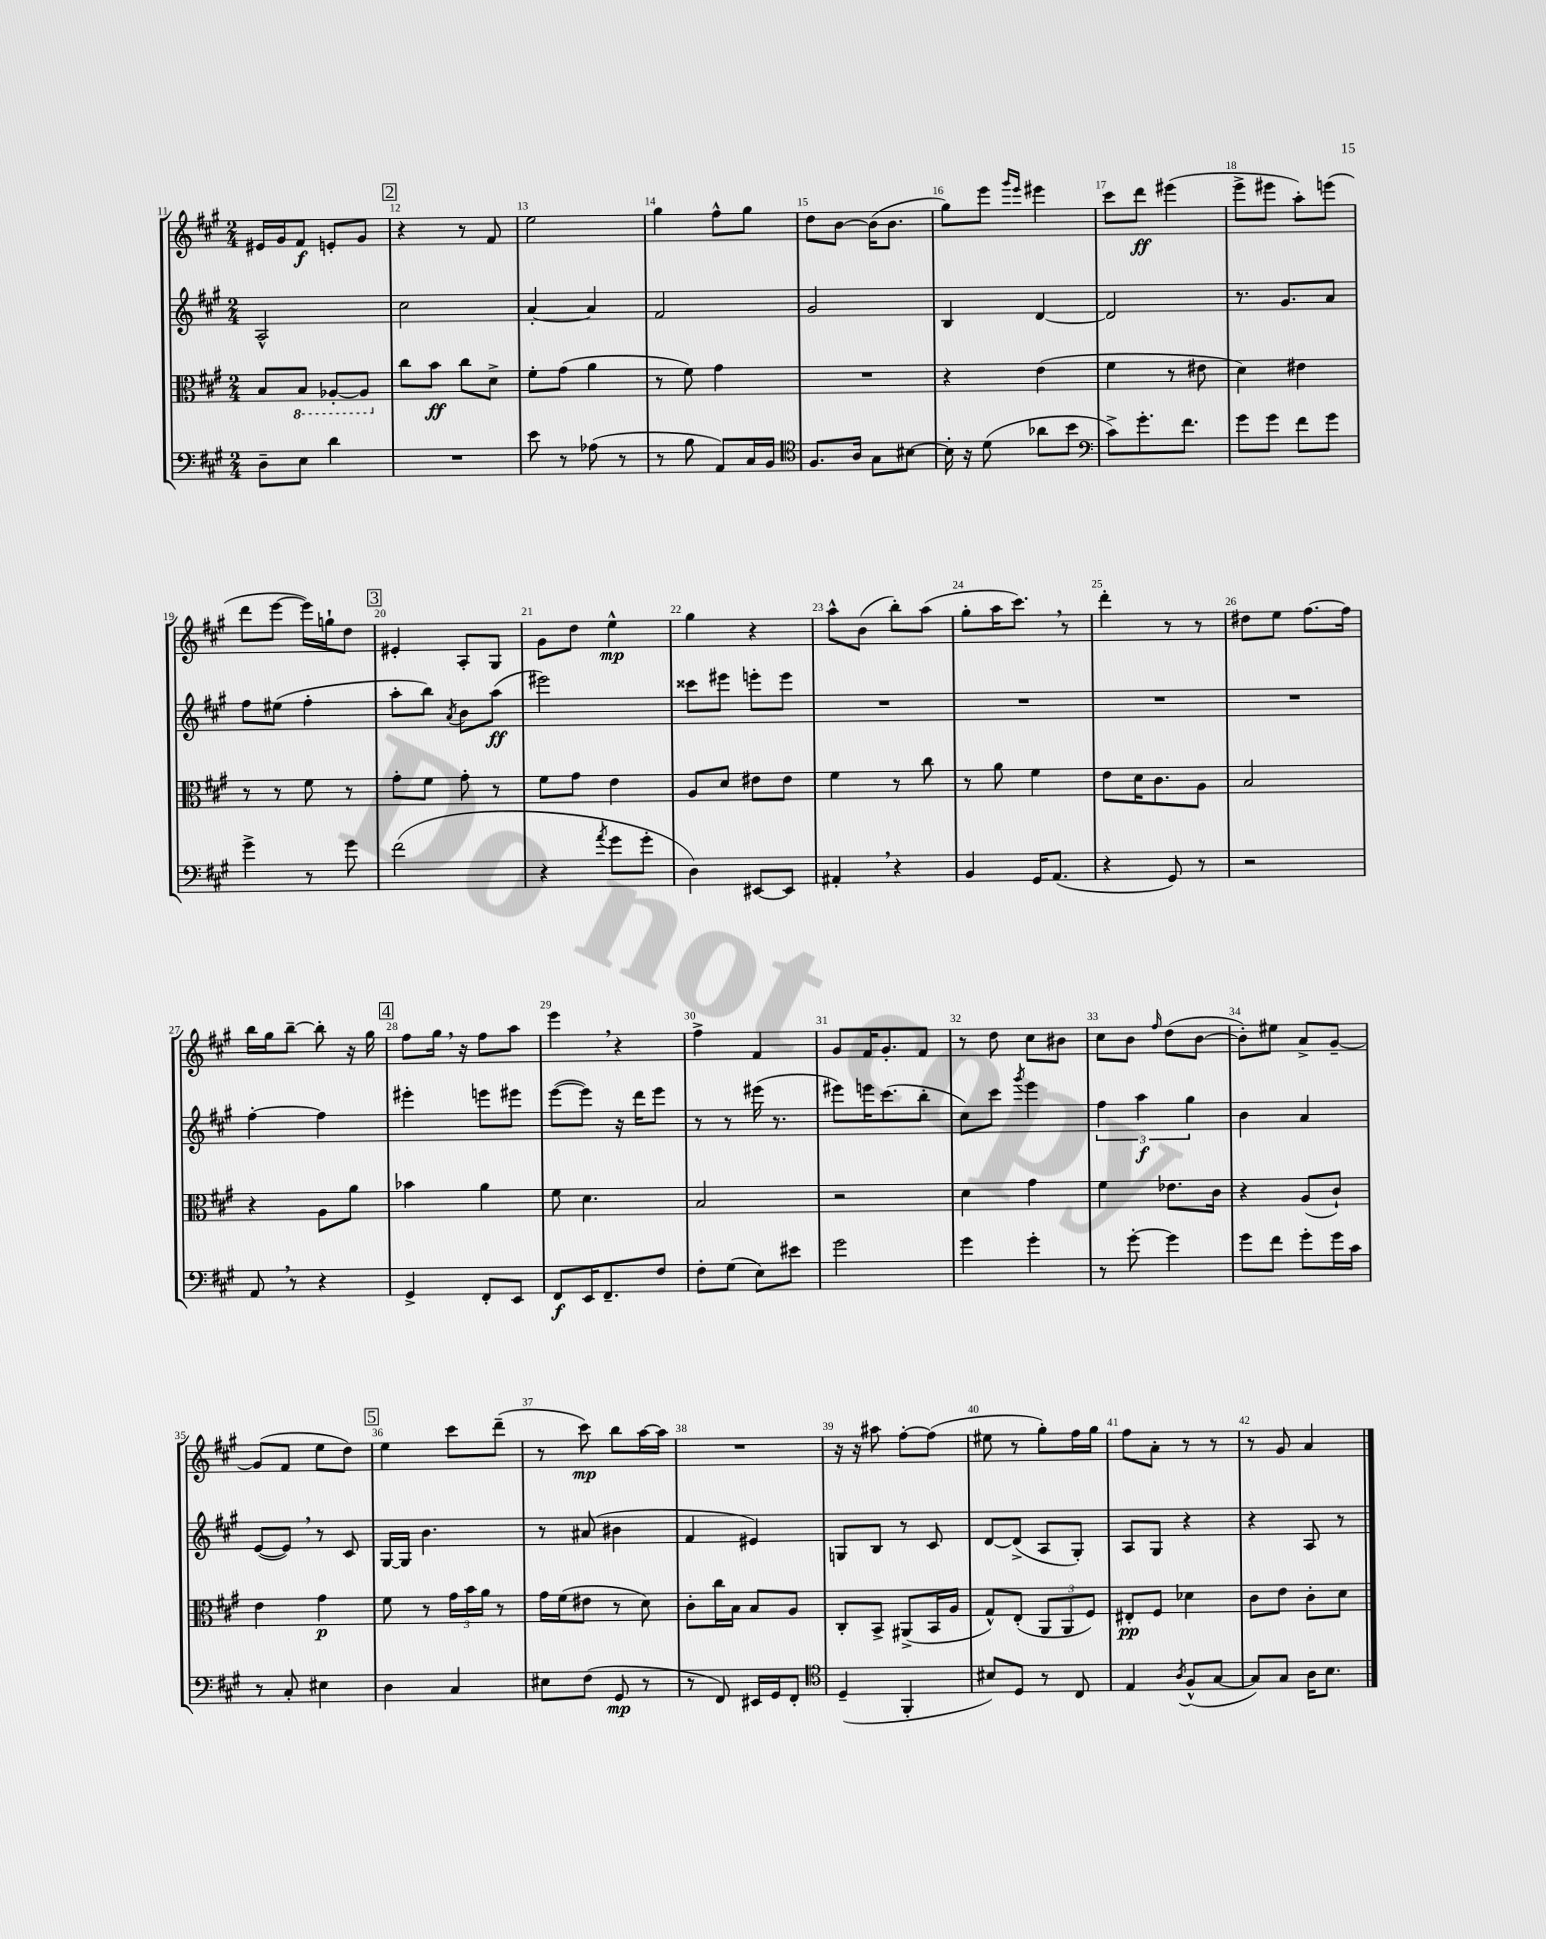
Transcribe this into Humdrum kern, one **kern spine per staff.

**kern	**kern	**kern	**kern
*staff4	*staff3	*staff2	*staff1
*clefF4	*clefC3	*clefG2	*clefG2
*k[f#c#g#]	*k[f#c#g#]	*k[f#c#g#]	*k[f#c#g#]
*M2/4	*M2/4	*M2/4	*M2/4
8D~	8B	2A^^	16e#
.	.	.	16g#
8E	8BB	.	8f#
4d	[8AA-'	.	8e'
.	8AA-]	.	8g#
=	=	=	=
2r	8cc#	2cc#	4r
.	8b	.	.
.	8cc#	.	8r
.	8d^	.	8f#
=	=	=	=
8e	8f#'	[4a'	2ee
8r	(8g#	.	.
(8A-	4a	4a]	.
8r	.	.	.
=	=	=	=
8r	8r	2f#	4gg#
8B	8f#)	.	.
8AA)	4g#	.	8ff#^^
16C#	.	.	8gg#
16BB	.	.	.
=	=	=	=
*clefC4	*	*	*
8.F#	2r	2g#	8dd
.	.	.	[8b
16A	.	.	.
8G#	.	.	(16b]
.	.	.	8.b
[8B#	.	.	.
=	=	=	=
16B#']	4r	4B	8gg#)
16r	.	.	.
(8d	.	.	8eee
.	.	.	16qqggg#
.	.	.	16qqeee
8a-	(4e	[4d	4eee#
8b	.	.	.
=	=	=	=
*clefF4	*	*	*
8c#^)	4f#	2d]	8ccc#
8.g#'	.	.	8ddd
.	8r	.	(4eee#
8.f#	.	.	.
.	8e#	.	.
=	=	=	=
8g#	4d)	8.r	8eee^
8g#	.	.	8eee#
.	.	8.g#	.
8f#	4e#	.	8aa')
8g#	.	8a	(8eee
=	=	=	=
4g#^	8r	8ff#	8ddd
.	8r	(8ee#	[8eee
8r	8f#	4ff#'	16eee])
.	.	.	16gg`
8g#	8r	.	8dd
=	=	=	=
(2f#	8g#'	8aa'	4e#'
.	8f#	8bb)	.
.	.	8qa	.
.	8g#'	8b	8A'
.	8r	(8aa	8G#
=	=	=	=
4r	8f#	2eee#)	8g#
.	8g#	.	8dd
8qa	.	.	.
8g#	4e	.	4ee^^
8g#'	.	.	.
=	=	=	=
4D)	8A	8ccc##	4gg#
.	8d	8eee#	.
[8EE#	8e#	8eee'	4r
8EE#]	8e#	8eee	.
=	=	=	=
4AA#'	4f#	2r	8aa^^
.	.	.	(8b
4r	8r	.	8bb')
.	8cc#	.	(8aa
=	=	=	=
4BB	8r	2r	8gg#'
.	8a	.	16aa
.	.	.	8.ccc#)
16GG#	4f#	.	.
(8.AA	.	.	.
.	.	.	8r
=	=	=	=
4r	8e	2r	4ddd'
.	16d	.	.
.	8.c#	.	.
8GG#)	.	.	8r
8r	8A	.	8r
=	=	=	=
2r	2B	2r	8dd#
.	.	.	8ee
.	.	.	[8.ff#
.	.	.	16ff#]
=	=	=	=
8AA	4r	[4ff#'	16bb
.	.	.	16gg#
8r	.	.	[8bb~
4r	8A	4ff#]	8bb']
.	8a	.	16r
.	.	.	16gg#
=	=	=	=
4GG#^	4b-	4eee#'	8ff#
.	.	.	16gg#
.	.	.	16r
8FF#'	4a	8eee	8ff#
8EE	.	8eee#	8aa
=	=	=	=
8FF#	8f#	([8eee	4eee
16EE	4.d	8eee])	.
8.FF#~	.	.	.
.	.	16r	4r
.	.	16ddd	.
8F#	.	8eee	.
=	=	=	=
8F#'	2B	8r	4ff#^
(8G#	.	8r	.
8E)	.	(16eee#	4f#
.	.	8.r	.
8e#	.	.	.
=	=	=	=
2g#	2r	8eee#)	8g#
.	.	16eee	16f#
.	.	(8.ccc#	8.g#'
.	.	8bb'	8f#
=	=	=	=
4g#	4d	8cc#)	8r
.	.	8ccc#	8dd
.	.	8qggg#	.
4g#'	4g#	4eee	8cc#
.	.	.	8b#
=	=	=	=
8r	4f#	6ff#	8cc#
[8g#'	.	.	8b
.	.	6aa	.
.	.	.	16qqff#
4g#]	8.e-	.	(8dd
.	.	6gg#	.
.	.	.	[8b
.	16c#	.	.
=	=	=	=
8g#	4r	4b	8b'])
8f#	.	.	8ee#
8g#'	(8A	4a	8a^
16g#	8c#`)	.	[8g#~
16c#	.	.	.
=	=	=	=
8r	4e	([8e	(8g#]
8C#'	.	8e])	8f#
4E#	4g#	8r	8ee
.	.	8c#	8dd)
=	=	=	=
4D	8f#	[16G#	4ee
.	.	16G#]	.
.	8r	4.b	.
4C#	24g#	.	8ccc#
.	24b	.	.
.	24a	.	.
.	8r	.	(8ddd~
=	=	=	=
8E#	16g#	8r	8r
.	(16f#	.	.
(8F#	8e#	(8a#	8ccc#)
8GG#	8r	4b#	8bb
8r	8d)	.	[16aa
.	.	.	16aa]
=	=	=	=
8r	8c#'	4f#	2r
8FF#)	16cc#	.	.
.	16B	.	.
16EE#	8B	4e#)	.
16GG#	.	.	.
8FF#'	8A	.	.
=	=	=	=
*clefC4	*	*	*
(4D~	8C#'	8G	16r
.	.	.	16r
.	8BB^	8B	8aa#
4FF#'	(8AA#^	8r	[8ff#'
.	16BB	8c#	(8ff#]
.	16A	.	.
=	=	=	=
8B#)	8G#^^)	[8d	8ee#
8D	(8E'	(8d^]	8r
8r	12AA	8A	8gg#')
.	12AA	.	.
8C#	.	8G#')	16ff#
.	12F#)	.	.
.	.	.	16gg#
=	=	=	=
4E	8E#'	8A	8ff#
.	8F#	8G#	8a'
8qA	.	.	.
(8F#^^	4d-	4r	8r
[8G#	.	.	8r
=	=	=	=
8G#])	8c#	4r	8r
8G#	8e	.	8g#
16A	8c#'	8A	4a
8.B	.	.	.
.	8d	8r	.
==	==	==	==
*-	*-	*-	*-
